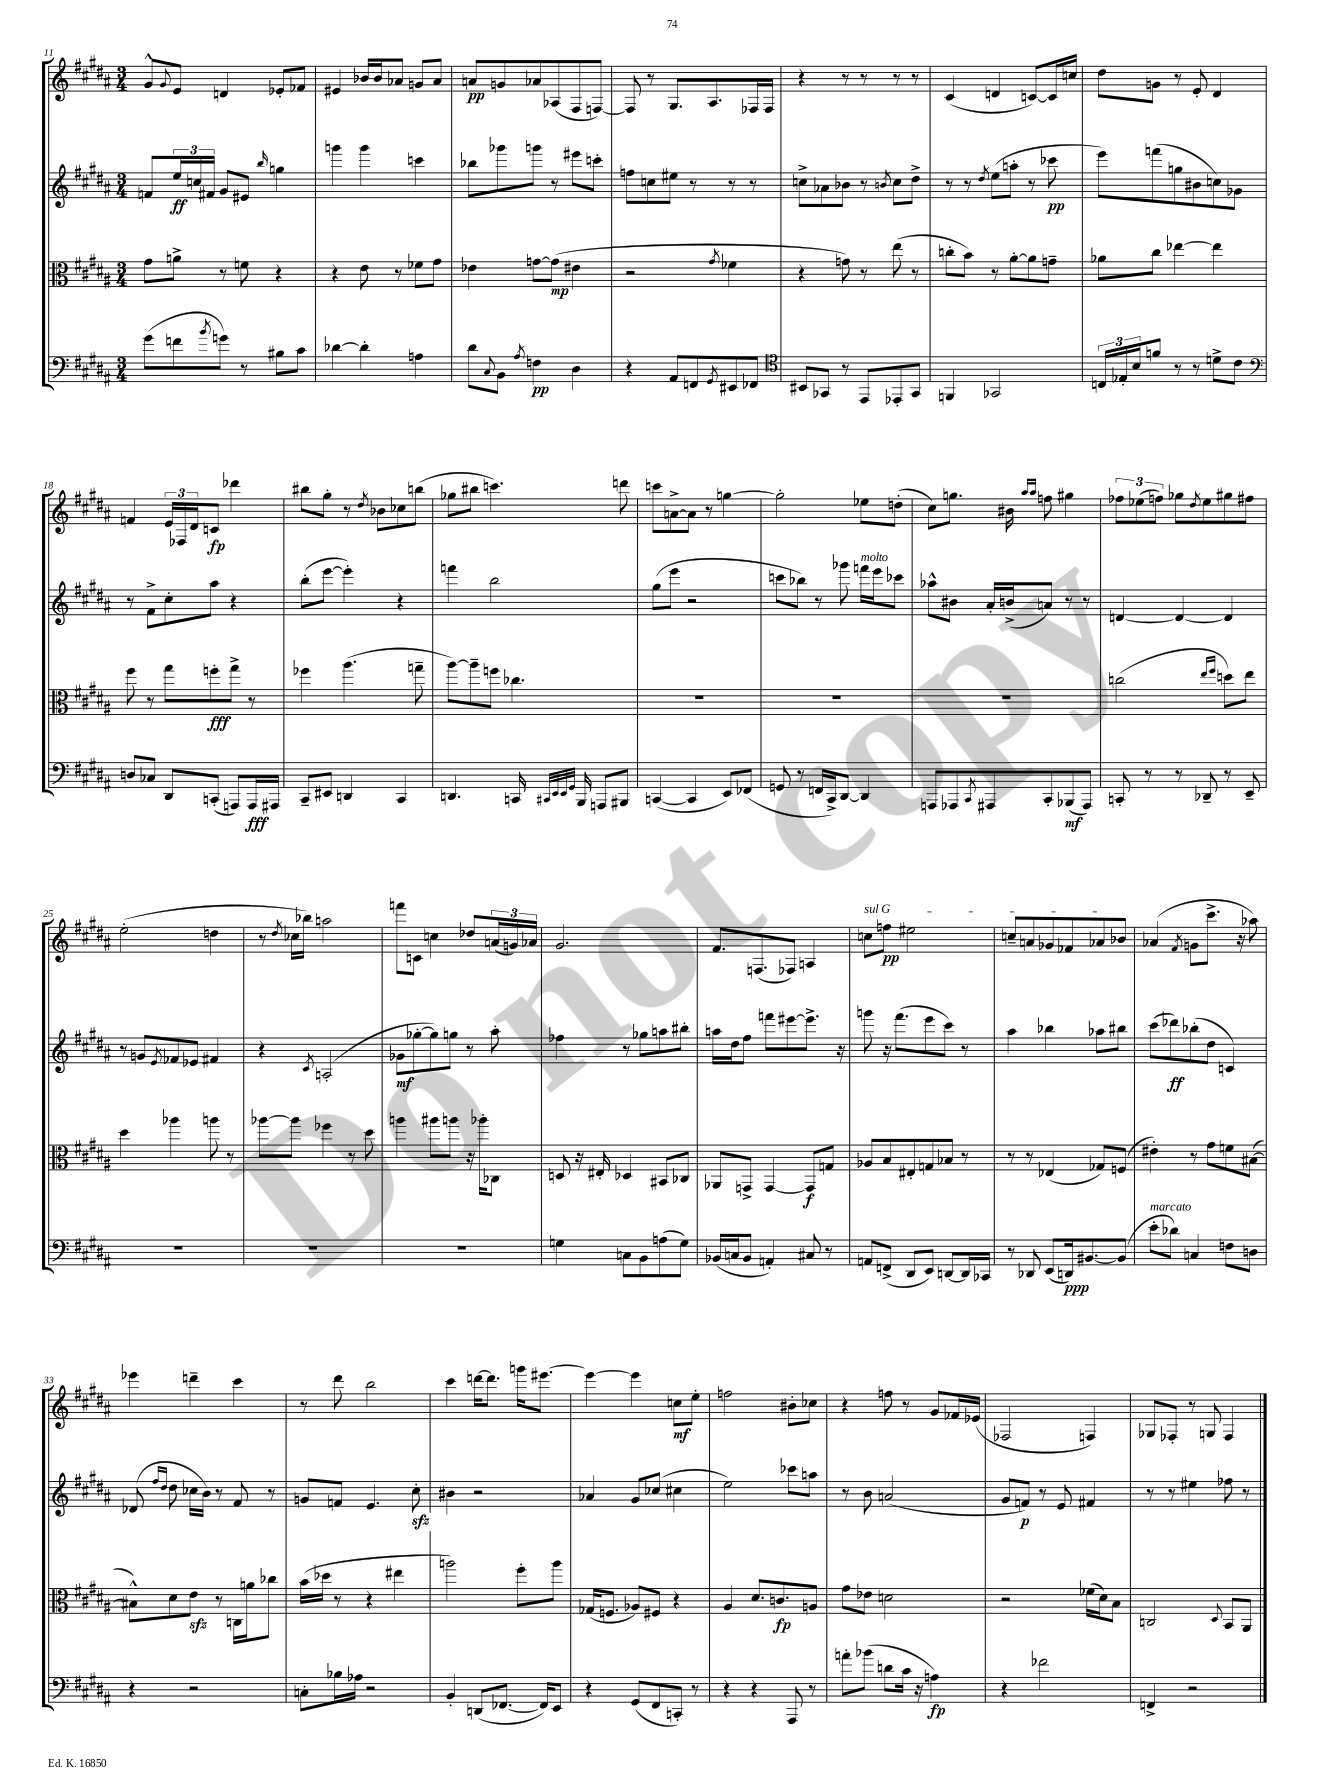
<<
\new StaffGroup <<
\new Staff = "s0" {
    \clef treble \key b \major \numericTimeSignature \time 3/4
    gis'8-^ \appoggiatura { gis'8 } e'8 d'4 ees'8-. fes'8 |
    eis'4 bes'16 bes'16 aes'8 g'8 aes'8 |
    a'8\pp g'8 aes'8 aes8( fis8 f8~) |
    f8 r8 gis8. ais8. fes16 fes16 |
    r4 r8 r8 r8 r8 |
    cis'4( d'4 c'8~) c'16 c''16 |
    dis''8 g'8 r8 e'8-. dis'4 |
    f'4 \tuplet 3/2 { e'16 fes16 dis'16 } c'8\fp des'''4 |
    bis''8 gis''8-. r8 \acciaccatura { dis''8 } bes'8 ces''8 b''8( |
    ges''8 bis''8 c'''4.) d'''8 |
    c'''8 a'8~-> a'8 r8 g''4~ |
    g''2-. ees''8 d''8-.( |
    cis''8) g''8. bis'16 \grace { ais''16 ais''16 } f''8 gis''4 |
    \tuplet 3/2 { fes''8 ees''8( f''8) } ges''8 \acciaccatura { dis''8 } ees''8 gis''8 fis''8 |
    e''2-.( d''4 |
    r8 \acciaccatura { dis''8 } ces''16 bes''16) a''2 |
    f'''8 c'8 c''4 des''8 \tuplet 3/2 { a'16( g'16) aes'16 } |
    gis'2. |
    fis'8. f8.( fes8) a4 |
    \once \override TextSpanner.bound-details.left.text = \markup { \italic "sul G" } c''8\startTextSpan f''8\pp eis''2 |
    c''8-- a'8 ges'8 fes'8 aes'8 bes'8\stopTextSpan |
    aes'4( \acciaccatura { fis'8 } g'8 cis'''8.-> r16 aes''8) |
    ees'''4 d'''4-- cis'''4 |
    r8 dis'''8 b''2 |
    cis'''4 d'''16~ d'''8. g'''16 eis'''8.~ |
    eis'''4~ eis'''4 c''8\mf e''8-. |
    f''2 bis'8-. ces''8 |
    r4 f''8 r8 gis'8 fes'16 ees'16( |
    fes2 f4) |
    ges8 fes8-. r8 g8 fes4 \bar "|." |
}
\new Staff = "s1" {
    \clef treble \key b \major \numericTimeSignature \time 3/4
    f'8 \tuplet 3/2 { e''16\ff c''16 fis'16 } gis'8 eis'8 \grace { b''16 } g''4 |
    g'''4 g'''4 c'''4 |
    bes''8 ges'''8 g'''8 r8 eis'''8 c'''8-. |
    f''8 c''8 eis''8 r8 r8 r8 |
    c''8-> aes'8 bes'8 r8 \acciaccatura { b'8 } c''8 dis''8-> |
    r8 r8 \acciaccatura { dis''8 } e''8( a''8-. r8 ces'''8\pp |
    e'''8) f'''8( g''8 bis'8 c''8) ges'8 |
    r8 fis'8-> cis''8-. ais''8 r4 |
    b''8-.( e'''8~ e'''4-.) r4 |
    f'''4 b''2 |
    gis''8( e'''8 r2 |
    c'''8 bes''8) r8 ges'''8 f'''16^\markup { \italic "molto" } e'''16 ces'''8 |
    aes''8-^ bis'8 ais'16-. b'16->( a'8) r8 r8 |
    d'4~ d'4~ d'4 |
    r8 g'8 \acciaccatura { e'8 } fes'8 ees'8 fis'4 |
    r4 \acciaccatura { cis'8 } a2-.( |
    ges'8\mf ges''8~-. ges''8) g''8 r8 ais''8-. |
    fes''4 r8 ges''8 a''8 bis''8-. |
    a''16 dis''16 fis''8 f'''8 eis'''8~ eis'''8.-> r16 |
    g'''8 r16 fis'''8.( e'''8 cis'''8) r8 |
    ais''4 bes''4 aes''8 bis''8 |
    cis'''8( des'''8\ff) bes''8-.( dis''8 c'4) |
    des'8( \grace { fis''16 dis''16 } dis''8 ces''16 b'16) r8 fis'8 r8 |
    g'8 f'8 e'4. cis''8-.\sfz |
    bis'4 r2 |
    aes'4 gis'8 ces''8( cis''4 |
    e''2) ces'''8 a''8 |
    r8 b'8 a'2( |
    gis'8 f'8\p) r8 e'8 fis'4 |
    r8 r8 eis''4 fes''8 r8 \bar "|." |
}
\new Staff = "s2" {
    \clef alto \key b \major \numericTimeSignature \time 3/4
    gis'8 a'8-> r8 f'8 r4 |
    r4 e'8 r8 fes'8 gis'8 |
    ees'4 g'8~ g'8\mp( eis'4 |
    r2 \acciaccatura { gis'8 } fes'4 |
    r4 g'8) r8 e''8( r8 |
    c''8-. b'8) r8 ais'8~-. ais'8 g'8-- |
    aes'8 cis''8 ees''4~ ees''4 |
    fis''8 r8 gis''8 f''8-.\fff gis''8-> r8 |
    fes''4 ais''4.( g''8-- |
    ais''8~) ais''8-- f''8 ces''4. |
    R2. |
    R2. |
    R2. |
    c''2( \grace { e''16 fis''16 } d''8) e''8 |
    dis''4 aes''4 a''8 r8 |
    aes''8~ aes''8 fes''4 r8 dis''8 |
    a''4 ais''8 a''8 r16 aes''16-. ces8 |
    d8 r16 eis16-. des4 bis,8 ces8 |
    aes,8 g,8-> g,4~ g,8\f g8 |
    aes8 b8 eis8-. g8 bes8 r8 |
    r8 r8 ees4( ges8) f8( |
    eis'4-.) r8 gis'8 f'8 bis8~( |
    bis8-^) dis'8 e'8\sfz r8 c16 a'16 ces''8 |
    b'16( des''16 r8 r4 eis''4 |
    a''2) fis''8-. a''8 |
    ges16( f8. aes8) fis8 r4 |
    ais4 dis'8. c'8.\fp a8 |
    gis'8 ees'8 d'2 |
    r2 fes'16( dis'16) b8 |
    c2 \appoggiatura { dis8 } b,8 ais,8 \bar "|." |
}
\new Staff = "s3" {
    \clef bass \key b \major \numericTimeSignature \time 3/4
    gis'8( f'8 \acciaccatura { b'8 } g'8) r8 bis8 cis'8 |
    des'4~ des'4-. a4 |
    dis'8 \appoggiatura { cis8 } b,8 \acciaccatura { ais8 } f4\pp dis4 |
    r4 ais,8 f,8 \acciaccatura { gis,8 } eis,8 fes,8 |
    \clef tenor bis,8 ges,8 r8 e,8 ees,8-. ges,8 |
    f,4 ges,2 |
    \tuplet 3/2 { c16 ees16-. b16 } f'8 r8 r8 d'8-> cis'8 |
    \clef bass d8 ces8 dis,8 c,8-.( a,,8) a,,16\fff ais,,16 |
    cis,8-- eis,8 d,4 cis,4 |
    d,4. c,16 \grace { cis,32 e,32 e,32 gis,32 } b,,16 a,,8 bis,,8 |
    c,4~( c,4 e,8) fes,8( |
    g,8 r8 f,16 cis,16->) dis,8~ dis,4 |
    a,,8 aes,,8 \acciaccatura { cis,8 } ais,,8 cis,8-. bes,,8\mf( ais,,8) |
    c,8-. r8 r8 des,8-- r8 e,8-- |
    R2. |
    R2. |
    R2. |
    g4 c8 b,8 a8( g8) |
    bes,16( c16 bes,8 a,4-.) cis8 r8 |
    a,8 f,8->( dis,8 e,8) d,8~ d,16 ces,16 |
    r8 des,8 e,8( d,16\ppp) bis,8.~ bis,8( |
    e'8-.^\markup { \italic "marcato" } des'8) c4 f8 d8 |
    r4 r2 |
    c8-. bes16 aes16 r2 |
    b,4-. d,8( fes,8.~ fes,16) e,8 |
    r4 gis,8( fis,8 c,8-.) r8 |
    r4 r4 ais,,8 r8 |
    a'8-. bes'8( d'8 cis'16 r16 a4\fp) |
    r4 fes'2 |
    f,4-> r2 \bar "|." |
}
>>
>>
\layout { \context { \Score currentBarNumber = #11 } }
